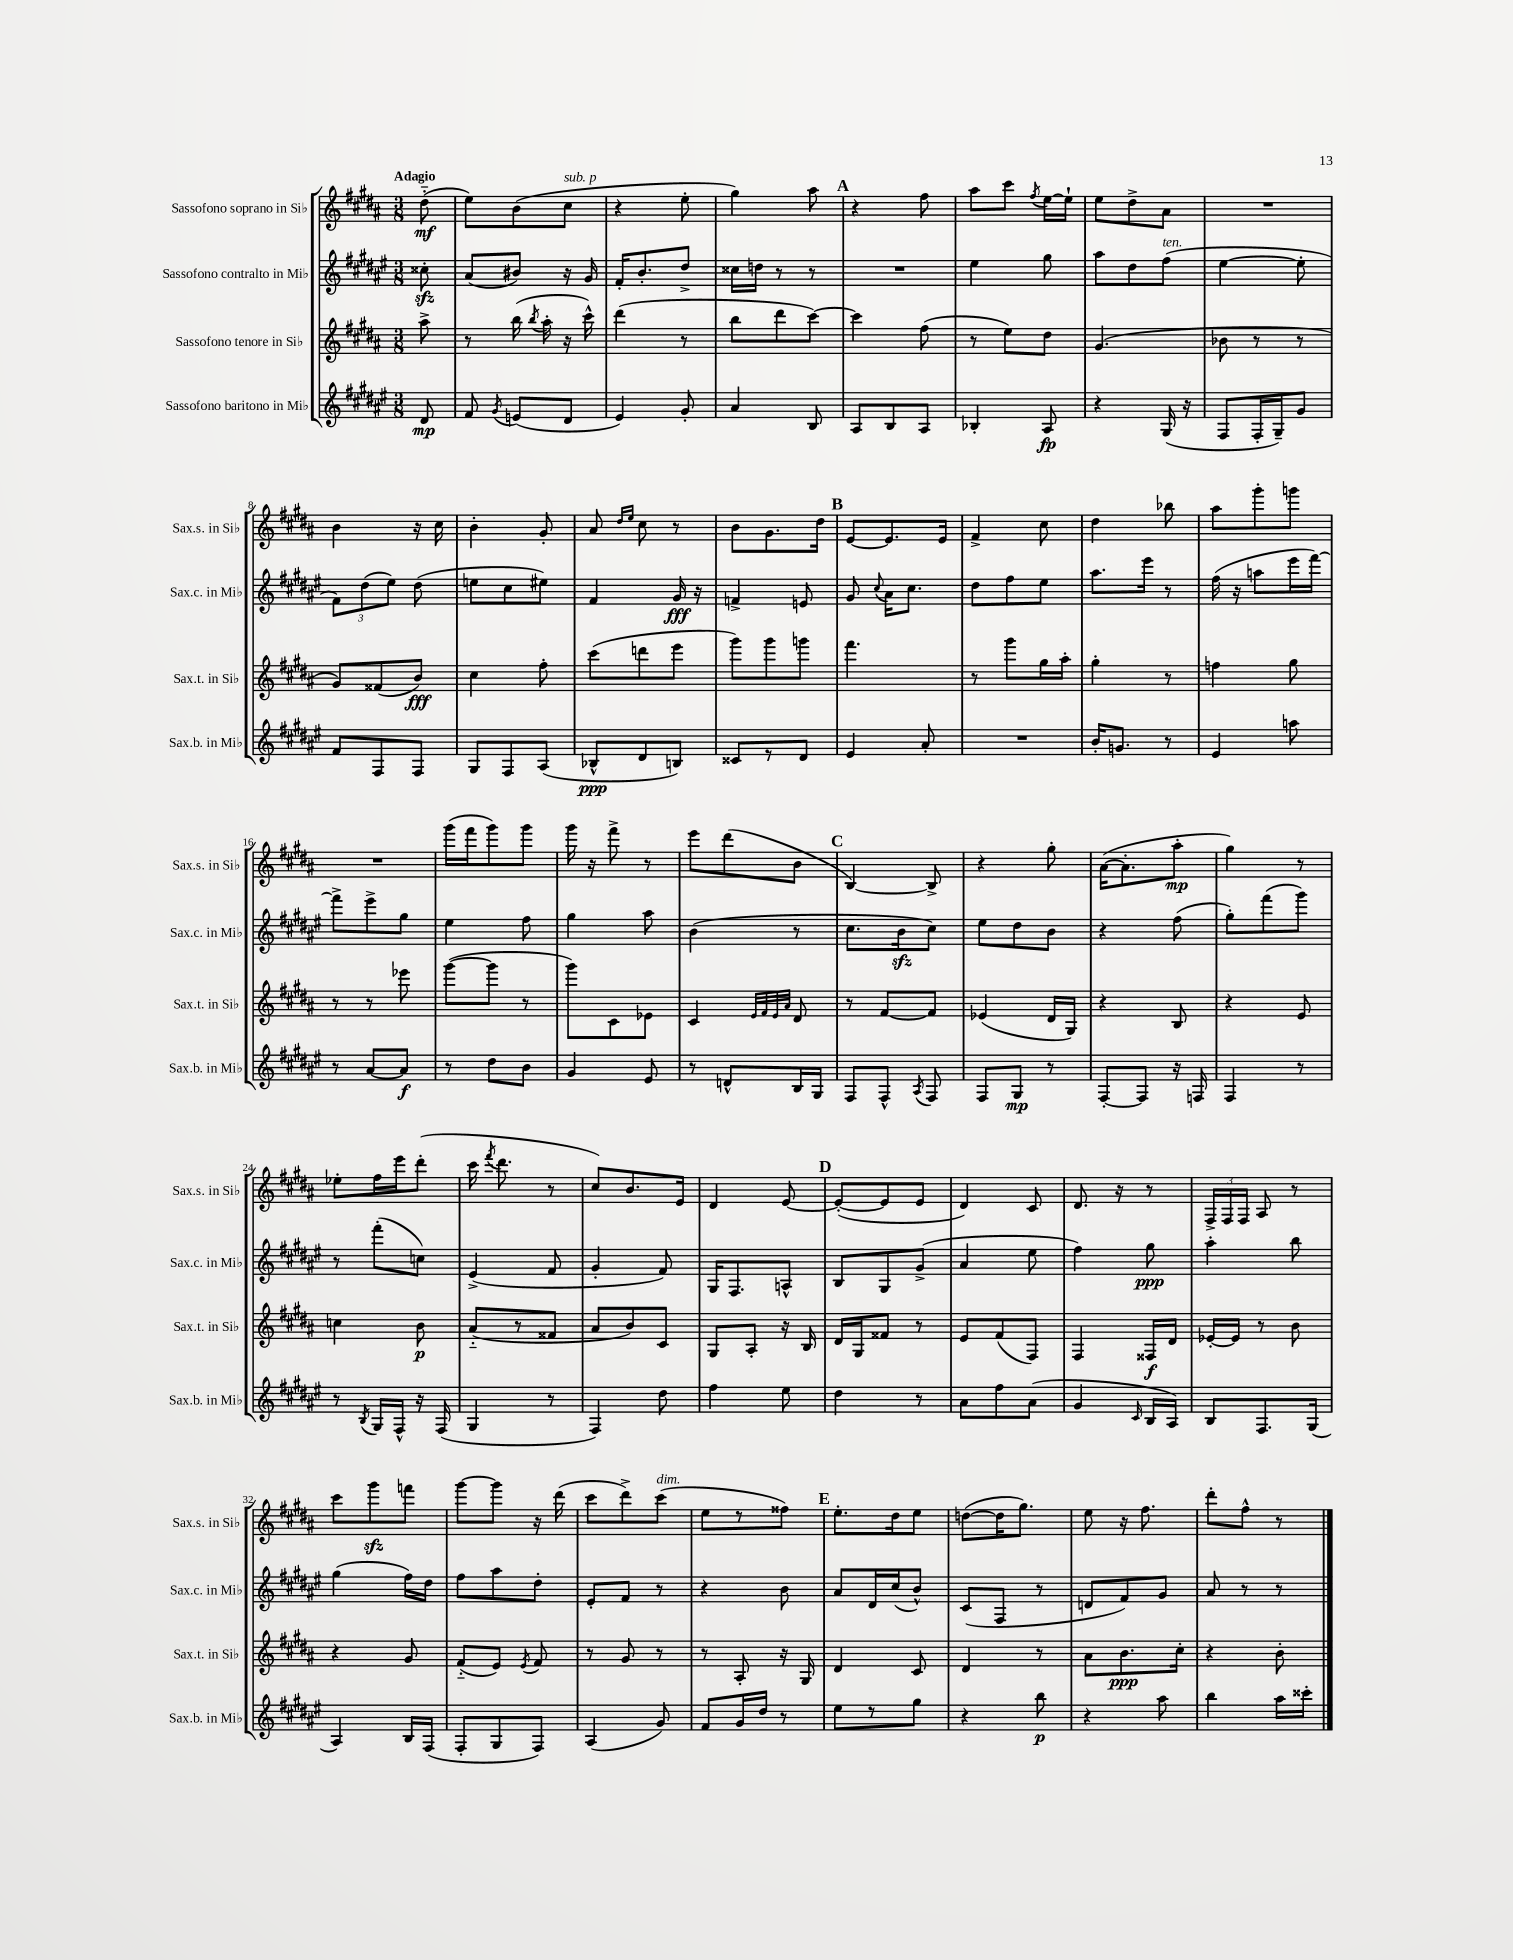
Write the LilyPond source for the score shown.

<<
\new StaffGroup <<
\new Staff = "s0" \with { instrumentName = "Sassofono soprano in Sib" shortInstrumentName = "Sax.s. in Sib" } {
    \clef treble \key b \major \numericTimeSignature \time 3/8 \partial 8 \tempo "Adagio"
    \autoBeamOff dis''8-_\mf( |
    e''8[) b'8( cis''8]^\markup { \italic "sub. p" } |
    r4 e''8-. |
    gis''4) ais''8 |
    \mark \markup { \bold "A" } r4 fis''8 |
    ais''8[ cis'''8] \acciaccatura { fis''8 } e''16[~ e''16]-! |
    e''8[ dis''8-> ais'8] |
    R4. |
    b'4 r16 cis''16 |
    b'4-. gis'8-. |
    ais'8 \grace { dis''16[ e''16] } cis''8 r8 |
    b'8[ gis'8. dis''16] |
    \mark \markup { \bold "B" } e'8[~ e'8. e'16] |
    fis'4-> cis''8 |
    dis''4 bes''8 |
    ais''8[ gis'''8-. g'''8] |
    R4. |
    gis'''16[( fis'''16 gis'''8) gis'''8] |
    gis'''16 r16 fis'''8-> r8 |
    e'''8[ dis'''8( b'8] |
    \mark \markup { \bold "C" } b4~) b8-> |
    r4 gis''8-. |
    ais'16[~( ais'8.-. ais''8]-.\mp |
    gis''4) r8 |
    ees''8[-. fis''16 e'''16 dis'''8]-.( |
    cis'''16 \acciaccatura { fis'''8 } dis'''8. r8 |
    cis''8[) b'8. e'16] |
    dis'4 e'8~ |
    \mark \markup { \bold "D" } e'8[~-.( e'8 e'8] |
    dis'4) cis'8 |
    dis'8. r16 r8 |
    \tuplet 3/2 { fis16[-> fis16 fis16] } ais8 r8 |
    cis'''8[ gis'''8\sfz f'''8] |
    gis'''8[~ gis'''8] r16 dis'''16( |
    cis'''8[ dis'''8->) cis'''8]^\markup { \italic "dim." }( |
    e''8[ r8 fisis''8]) |
    \mark \markup { \bold "E" } e''8.[-. dis''16 e''8] |
    d''8[~( d''16 gis''8.]) |
    e''8 r16 fis''8. |
    dis'''8[-. fis''8]-^ r8 \bar "|." |
}
\new Staff = "s1" \with { instrumentName = "Sassofono contralto in Mib" shortInstrumentName = "Sax.c. in Mib" } {
    \clef treble \key fis \major \numericTimeSignature \time 3/8 \partial 8
    \autoBeamOff cisis''8-.\sfz |
    ais'8[( bis'8]) r16 gis'16 |
    fis'16[-. b'8.-. dis''8]-> |
    cisis''16[ d''16] r8 r8 |
    \mark \markup { \bold "A" } R4. |
    eis''4 gis''8 |
    ais''8[ dis''8 fis''8]^\markup { \italic "ten." }( |
    eis''4~ eis''8-. |
    \tuplet 3/2 { fis'8[) dis''8( eis''8]) } dis''8( |
    e''8[ cis''8 eis''8]) |
    fis'4 gis'16\fff r16 |
    f'4-> e'8 |
    \mark \markup { \bold "B" } gis'8 \appoggiatura { cis''8 } ais'16[ cis''8.] |
    dis''8[ fis''8 eis''8] |
    ais''8.[ eis'''16] r8 |
    fis''16( r16 a''8[ eis'''16 fis'''16]~) |
    fis'''8[-> eis'''8-> gis''8] |
    eis''4 fis''8 |
    gis''4 ais''8 |
    b'4( r8 |
    \mark \markup { \bold "C" } cis''8.[ b'16\sfz cis''8]) |
    eis''8[ dis''8 b'8] |
    r4 fis''8( |
    gis''8[-.) fis'''8( gis'''8]) |
    r8 fis'''8[-.( c''8]) |
    eis'4->( fis'8 |
    gis'4-. fis'8) |
    gis16[ fis8. a8]-^ |
    \mark \markup { \bold "D" } b8[ gis8 gis'8]->( |
    ais'4 eis''8 |
    fis''4) gis''8\ppp |
    ais''4-. b''8 |
    gis''4( fis''16[) dis''16] |
    fis''8[ ais''8 dis''8]-. |
    eis'8[-. fis'8] r8 |
    r4 b'8 |
    \mark \markup { \bold "E" } ais'8[ dis'16 cis''16( b'8]-^) |
    cis'8[( fis8] r8 |
    d'8[ fis'8) gis'8] |
    ais'8 r8 r8 \bar "|." |
}
\new Staff = "s2" \with { instrumentName = "Sassofono tenore in Sib" shortInstrumentName = "Sax.t. in Sib" } {
    \clef treble \key b \major \numericTimeSignature \time 3/8 \partial 8
    \autoBeamOff ais''8-> |
    r8 b''16( \acciaccatura { b''8 } ais''16-. r16 cis'''16-^) |
    dis'''4( r8 |
    b''8[ dis'''8 cis'''8]~) |
    \mark \markup { \bold "A" } cis'''4 fis''8( |
    r8 e''8[) dis''8] |
    gis'4.( |
    bes'8 r8 r8 |
    gis'8[) fisis'8( b'8]\fff) |
    cis''4 fis''8-. |
    cis'''8[( d'''8 e'''8] |
    gis'''8[) gis'''8 g'''8] |
    \mark \markup { \bold "B" } fis'''4. |
    r8 gis'''8[ gis''16 ais''16]-. |
    gis''4-. r8 |
    f''4 gis''8 |
    r8 r8 ees'''8 |
    gis'''8[~( gis'''8] r8 |
    gis'''8[) cis'8 ees'8] |
    cis'4 \grace { e'32[ fis'32 e'32 ais'32] } dis'8 |
    \mark \markup { \bold "C" } r8 fis'8[~ fis'8] |
    ees'4( dis'16[ gis16]) |
    r4 b8 |
    r4 e'8 |
    c''4 b'8\p |
    ais'8[-_( r8 fisis'8] |
    ais'8[ b'8) cis'8] |
    gis8[ ais8]-. r16 b16 |
    \mark \markup { \bold "D" } dis'16[ gis16 fisis'8] r8 |
    e'8[ fis'8( fis8]) |
    fis4 fisis16[\f dis'16] |
    ees'16[~-. ees'16] r8 b'8 |
    r4 gis'8 |
    fis'8[-_( e'8]) \acciaccatura { e'8 } fis'8 |
    r8 gis'8 r8 |
    r8 ais8-. r16 gis16 |
    \mark \markup { \bold "E" } dis'4 cis'8 |
    dis'4 r8 |
    ais'8[ b'8.\ppp cis''16]-. |
    r4 b'8-. \bar "|." |
}
\new Staff = "s3" \with { instrumentName = "Sassofono baritono in Mib" shortInstrumentName = "Sax.b. in Mib" } {
    \clef treble \key fis \major \numericTimeSignature \time 3/8 \partial 8
    \autoBeamOff dis'8\mp |
    fis'8 \acciaccatura { gis'8 } e'8[( dis'8] |
    eis'4) gis'8-. |
    ais'4 b8 |
    \mark \markup { \bold "A" } ais8[ b8 ais8] |
    bes4-. ais8\fp |
    r4 gis16( r16 |
    fis8[ fis16-. gis16--) gis'8] |
    fis'8[ fis8 fis8] |
    gis8[ fis8 ais8]( |
    bes8[-^\ppp dis'8 b8]) |
    cisis'8[ r8 dis'8] |
    \mark \markup { \bold "B" } eis'4 ais'8-. |
    R4. |
    b'16[-. g'8.] r8 |
    eis'4 a''8 |
    r8 ais'8[~ ais'8]\f |
    r8 dis''8[ b'8] |
    gis'4 eis'8 |
    r8 d'8[-^ b16 gis16] |
    \mark \markup { \bold "C" } fis8[ fis8]-^ \acciaccatura { ais8 } fis8 |
    fis8[ gis8]\mp r8 |
    fis8[~-. fis8] r16 f16 |
    fis4 r8 |
    r8 \acciaccatura { b8 } gis16[ fis16]-^ r16 fis16( |
    gis4 r8 |
    fis4) dis''8 |
    fis''4 eis''8 |
    \mark \markup { \bold "D" } dis''4 r8 |
    ais'8[ fis''8 ais'8]( |
    gis'4 \grace { cis'16 } b16[ ais16]) |
    b8[ fis8. gis16]( |
    ais4) b16[ fis16]( |
    fis8[-. gis8 fis8]) |
    ais4( gis'8) |
    fis'8[ gis'16 dis''16] r8 |
    \mark \markup { \bold "E" } eis''8[ r8 gis''8] |
    r4 b''8\p |
    r4 ais''8 |
    b''4 ais''16[ cisis'''16]-. \bar "|." |
}
>>
>>
